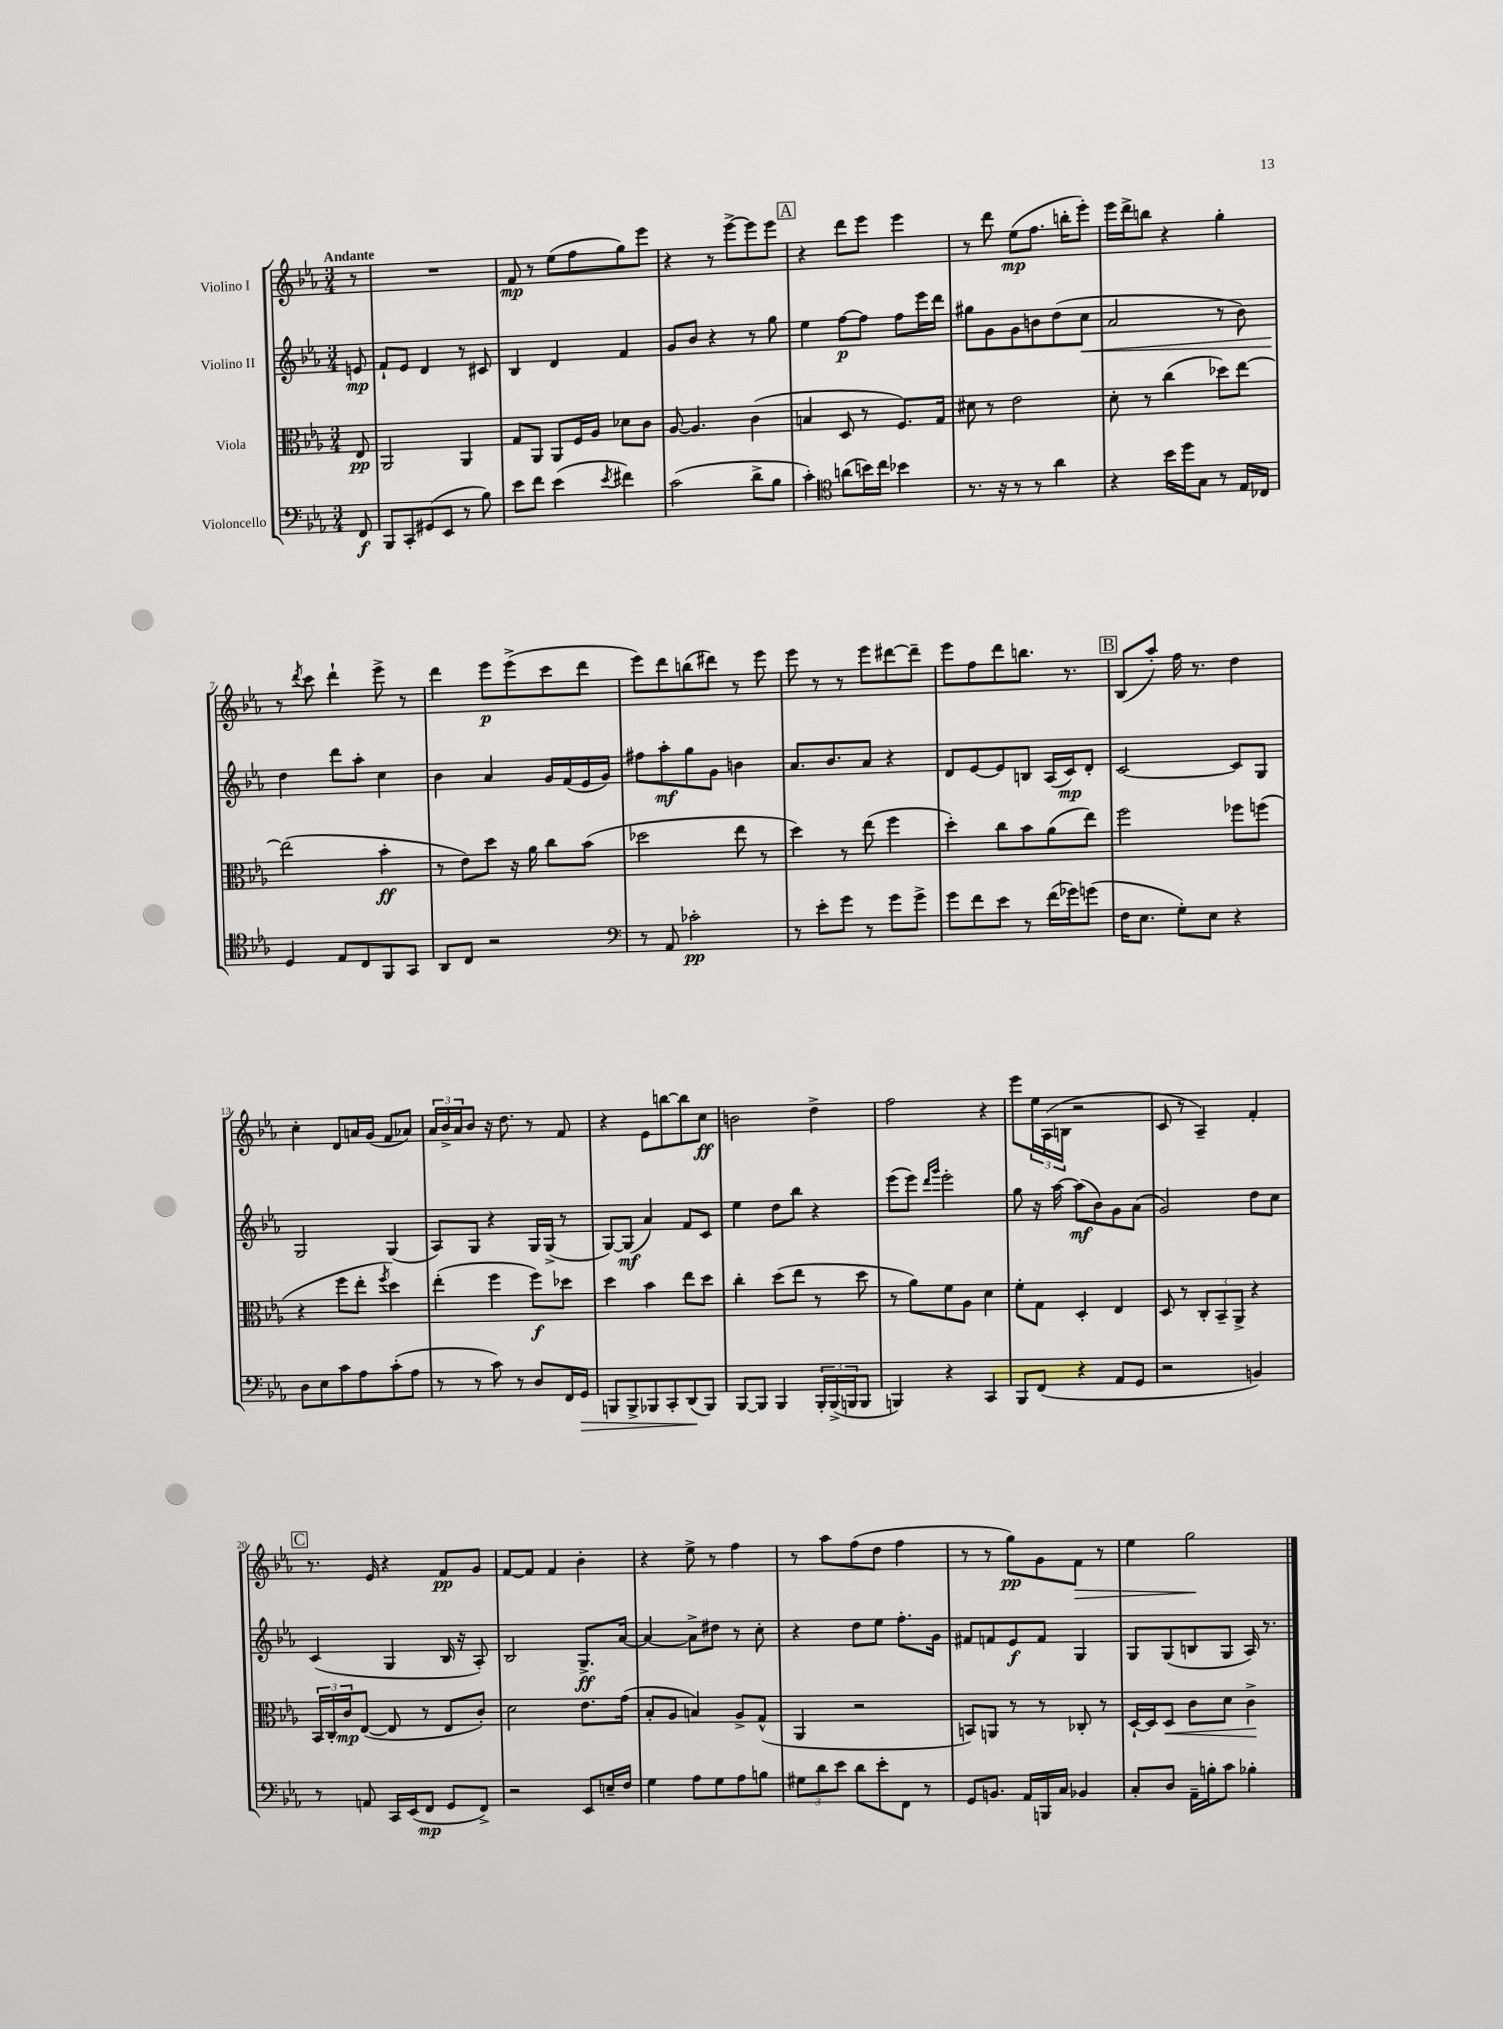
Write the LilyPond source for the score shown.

<<
\new StaffGroup <<
\new Staff = "s0" \with { instrumentName = "Violino I" } {
    \clef treble \key ees \major \numericTimeSignature \time 3/4 \partial 8 \tempo "Andante"
    r8 |
    R2. |
    f'8\mp r8 ees''8( f''8 g''8) ees'''8 |
    r4 r8 ees'''8~-> ees'''8 ees'''8 |
    \mark \markup { \box "A" } r4 d'''8 ees'''8 ees'''4 |
    r8 d'''8 ees''8\mp( f''8. b''16-. ees'''8-.) |
    ees'''16 d'''16-> b''8 r4 g''4-. |
    r8 \acciaccatura { d'''8 } c'''8 d'''4-! ees'''8-> r8 |
    d'''4 ees'''8\p ees'''8->( c'''8 d'''8 |
    ees'''8) d'''8 b''8( dis'''8) r8 ees'''8 |
    ees'''8 r8 r8 ees'''8 dis'''8~ dis'''8-- |
    ees'''8 f''8 d'''8 b''8. r8. |
    \mark \markup { \box "B" } bes8( aes''8-.) f''16 r8. d''4 |
    c''4-. d'8 a'16 g'16( f'8 aes'8) |
    \tuplet 3/2 { aes'16 bes'16-> aes'16 } bes'8 r16 d''8. r8 f'8 |
    r4 ees'8 b''8~ b''8 c''8\ff |
    b'2 d''4-> |
    f''2 r4 |
    ees'''8 \tuplet 3/2 { ees''16 aes16( b16 } r2 |
    c'8 r8 aes4--) f'4-. |
    \mark \markup { \box "C" } r8. ees'16 r4 f'8\pp g'8 |
    f'8~ f'8 f'4 bes'4-. |
    r4 ees''8-> r8 f''4 |
    r8 aes''8 f''8( d''8 f''4 |
    r8 r8 g''8\pp) g'8 f'8\> r8 |
    ees''4 g''2\! \bar "|." |
}
\new Staff = "s1" \with { instrumentName = "Violino II" } {
    \clef treble \key ees \major \numericTimeSignature \time 3/4 \partial 8
    e'8\mp |
    f'8-! ees'8 d'4 r8 cis'8 |
    bes4 d'4 f'4 |
    g'8 bes'8 r4 r8 g''8 |
    \mark \markup { \box "A" } ees''4 f''8~\p f''8 f''8 ees'''16 d'''16 |
    gis''8 g'8 g'8 b'8 d''8( c''8\< |
    aes'2 r8 bes'8) |
    d''4\! d'''8 aes''8-. c''4 |
    bes'4 aes'4 g'16 f'16( ees'16 g'16) |
    fis''8 aes''8-.\mf g''8 g'8 b'4 |
    aes'8. bes'8. aes'8 r4 |
    d'8 ees'8~ ees'8 b8 aes16( c'16\mp) d'8-. |
    \mark \markup { \box "B" } c'2~ c'8 g8 |
    g2 g4( |
    aes8) g8 r4 g16 g16->( r8 |
    g8~) g8\mf( aes'4) f'8 c'8 |
    ees''4 d''8 bes''8 r4 |
    ees'''8( ees'''8) \grace { d'''16 g'''16 } ees'''2-. |
    g''8 r16 aes''16~ aes''8\mf( bes'8) g'8 aes'8( |
    g'2) d''8 c''8 |
    \mark \markup { \box "C" } c'4( g4 bes16 r16 aes8-.) |
    bes2 g8.->\ff aes'16~ |
    aes'4~ aes'8-> dis''8 r8 c''8-. |
    r4 d''8 ees''8 f''8.-. g'16 |
    fis'8 f'8 ees'8\f f'8 g4 |
    g8 g8( b8 g8 aes16) r8. \bar "|." |
}
\new Staff = "s2" \with { instrumentName = "Viola" } {
    \clef alto \key ees \major \numericTimeSignature \time 3/4 \partial 8
    ees8\pp |
    aes,2 aes,4 |
    g8 aes,8 aes,8 f16 aes16 des'8 c'8 |
    aes8~ aes4. c'4( |
    \mark \markup { \box "A" } b4 d8 r8 f8.) g16 |
    dis'8 r8 ees'2 |
    d'8-. r8 c''4( des''8) ees''8~ |
    ees''2( bes'4-.\ff |
    r8 ees'8) d''8 r16 aes'16 c''8 bes'8( |
    des''2 ees''8 r8 |
    d''4) r8 ees''8( f''4 |
    d''4-.) c''8 bes'8 aes'8( ees''8) |
    \mark \markup { \box "B" } f''2 fes''8 f''8( |
    r4 f''8 ees''8-. \acciaccatura { f''8 } d''4) |
    ees''4-.( f''4 f''8\f) des''8 |
    d''4 bes'4 ees''8 d''8 |
    c''4-. d''8( ees''8 r8 d''8 |
    r8 aes'8) f'8 aes8 d'4 |
    f'8-. g8 d4-. ees4 |
    d8 r8 \tuplet 3/2 { c8-. bes,8-- aes,8-> } r4 |
    \mark \markup { \box "C" } \tuplet 3/2 { bes,16 c16-. c'16\mp } ees8~( ees8 r8 ees8 c'8-.) |
    d'2 ees'8. g'16( |
    bes8-. aes8 b4) aes8-> g8-^( |
    aes,4 r2 |
    b,8) a,8 r8 r8 ces8-. r8 |
    d16~-! d16 d8\< c'8 d'8 c'4->\! \bar "|." |
}
\new Staff = "s3" \with { instrumentName = "Violoncello" } {
    \clef bass \key ees \major \numericTimeSignature \time 3/4 \partial 8
    f,8\f |
    bes,,8 c,8-. gis,8( ees,8 r8 bes8) |
    ees'8 f'8 ees'4( \acciaccatura { ees'8 } fis'4) |
    c'2( d'8-> bes8 |
    \mark \markup { \box "A" } c'4-.) \clef tenor a'8( b'16) c''16 bes'4 |
    r8. r16 r8 r8 aes'4 |
    r4 bes'16 d''16 g8 r8 ees16 ces16 |
    d4 ees8 c8 f,8 g,8 |
    aes,8 c8 r2 |
    \clef bass r8 aes,8 ces'2-.\pp |
    r8 ees'8-. g'8 r8 g'8 g'8-> |
    g'8 f'8 ees'8 r8 f'16( ges'16) g'8( |
    \mark \markup { \box "B" } f16 ees8. g8-.) ees8 r4 |
    d8 ees8 c'8 aes8 c'8-.( aes8 |
    r8 r8 c'8) r8 d8 f,16 g,16\> |
    b,,8 b,,8-> bes,,8 c,8-. d,8\!( bes,,8) |
    bes,,8~ bes,,8 bes,,4 \tuplet 3/2 { bes,,16-. bes,,16->( b,,16 } b,,8 |
    b,,4) r4 c,4 |
    bes,,8 f,8( r4 aes,8 g,8 |
    r2 b,4) |
    \mark \markup { \box "C" } r8 a,8 c,16 ees,16( f,8\mp g,8 f,8->) |
    r2 ees,8 e16-- f16 |
    g4 aes8 g8 aes8 b8 |
    \tuplet 3/2 { gis8 d'8 ees'8 } d'8 ees'8-. f,8 r8 |
    g,8 b,8. aes,16 b,,16 c16 bes,4 |
    c8-. d8 aes,16-- b16-. c'8 bes4-. \bar "|." |
}
>>
>>
